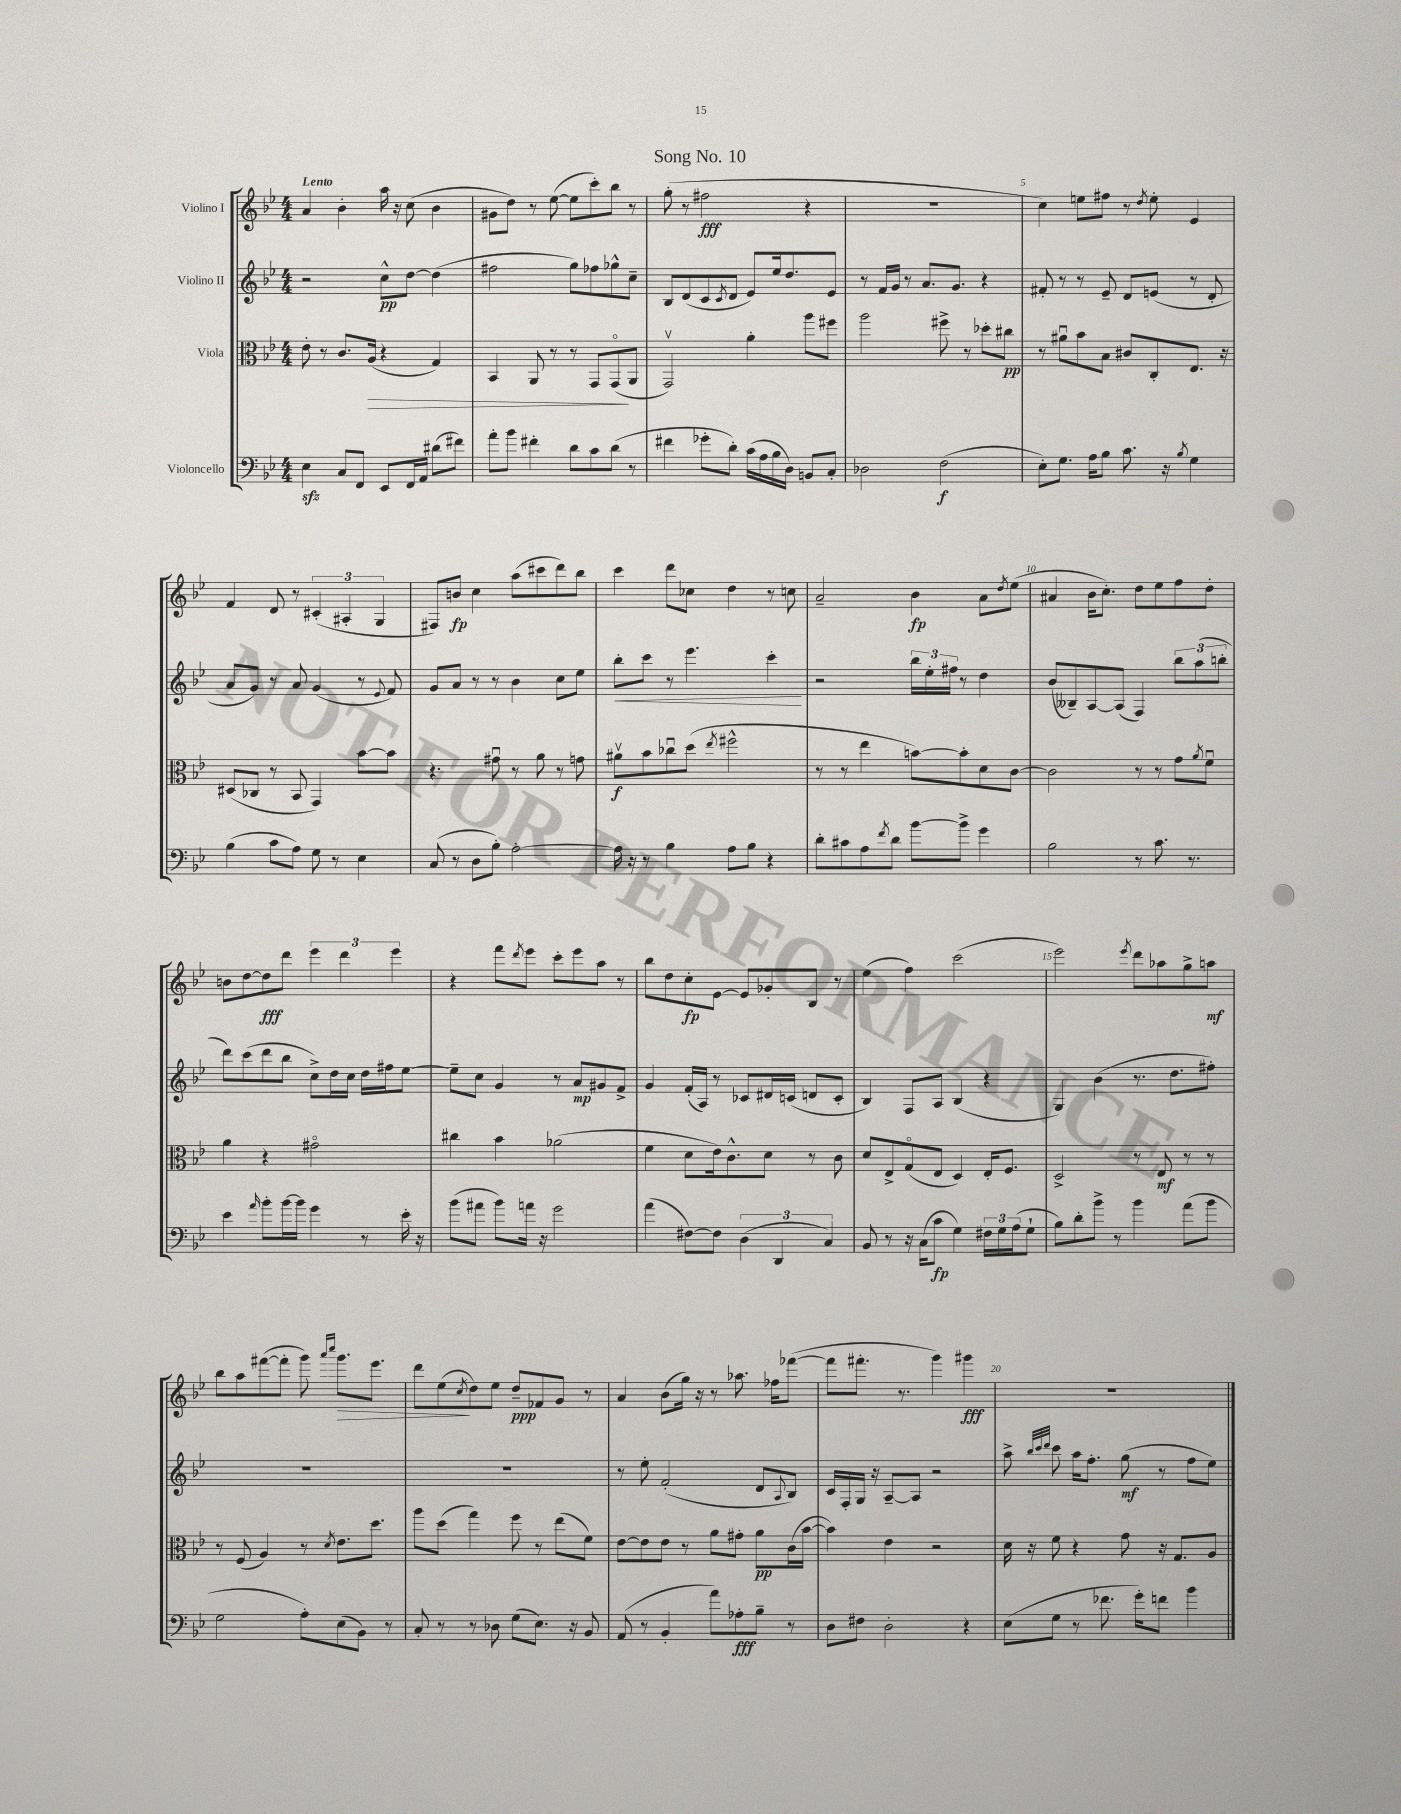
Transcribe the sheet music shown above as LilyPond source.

\header { title = "Song No. 10" }
<<
\new StaffGroup <<
\new Staff = "s0" \with { instrumentName = "Violino I" } {
    \clef treble \key bes \major \numericTimeSignature \time 4/4 \tempo "Lento"
    a'4 bes'4-. a''16 r16 c''8( bes'4 |
    gis'8 d''8) r8 ees''8~( ees''8 c'''8-.) bes''8 r8 |
    g''8-.( r8 fis''2\fff r4 |
    R1 |
    c''4) e''8 fis''8 r8 \acciaccatura { d''8 } e''8-. ees'4 |
    f'4 d'8 r8 \tuplet 3/2 { cis'4-.( ais4-. g4 } |
    fis8) b'8\fp c''4 a''8( cis'''8 d'''8) bes''8 |
    c'''4 d'''8 ces''8 d''4 r8 c''8 |
    a'2-- bes'4\fp a'8 \acciaccatura { d''8 } ees''8( |
    ais'4 bes'16 c''8.-.) d''8 ees''8 f''8 d''8-. |
    b'8 d''8~ d''8\fff d'''8 \tuplet 3/2 { ees'''4 d'''4 ees'''4 } |
    r4 f'''8 \acciaccatura { d'''8 } ees'''8 c'''8-. ees'''8 a''8 r8 |
    bes''8 d''8 c''8-.\fp ees'8~ ees'8 ges'8-. bes8 r8 |
    ees''4( f''4) c'''2( |
    ees'''2) \acciaccatura { ees'''8 } d'''8 aes''8 g''8-> a''8\mf |
    bes''8 a''8 fis'''8~( fis'''8-. g'''8) \grace { a'''16 c''''16 } g'''8.\> ees'''8. |
    d'''8 ees''8\!( \acciaccatura { c''8 } d''8) ees''8 d''8--\ppp fes'8 g'8 r8 |
    a'4 bes'8( g''16) r16 r8 aes''8. fes''16 fes'''8~( |
    fes'''8 fis'''8.-. r8. g'''4) gis'''4\fff |
    R1 \bar "|." |
}
\new Staff = "s1" \with { instrumentName = "Violino II" } {
    \clef treble \key bes \major \numericTimeSignature \time 4/4
    r2 c''8-^\pp d''8~ d''4( |
    fis''2 g''8) fes''8 ges''8-^ c''8-- |
    bes8 d'8( c'8 \acciaccatura { c'8 } d'8 ees'8) ees''16 d''8. ees'8 |
    r8 f'16 g'16 r8 a'8. g'8. r4 |
    fis'8-. r8 r8 ees'8-- d'8 e'8( r8 d'8-. |
    a'8 g'8) r8 a'8 g'4( r8 \appoggiatura { ees'8 } f'8) |
    g'8 a'8 r8 r8 bes'4 c''8 ees''8 |
    bes''8-.\< c'''8 r8 ees'''4. c'''4-.\! |
    r2 \tuplet 3/2 { bes''16 ees''16-. fis''16 } r8 d''4 |
    bes'8( beses8--) a8~ a8( f4) \tuplet 3/2 { bes''8 a''8( b''8-. } |
    d'''8) c'''8( d'''8 bes''8 c''8->) d''16 c''16 d''16 fis''16 ees''8~ |
    ees''8-- c''8 g'4 r8 a'8\mp gis'8 f'8-> |
    g'4 f'16-.( a16) r8 ces'8 dis'16 c'16( d'8 c'8-. |
    bes4) f8 a8 bes4( r4 |
    g4) bes'4( r8. d''8. fis''8-.) |
    R1 |
    R1 |
    r8 ees''8-. f'2-.( d'8 \appoggiatura { a8 } bes8) |
    c'16 f16-. g16 r16 a8~-- a8 r2 |
    a''8-> \grace { bes''32 c'''32 d'''32 } c'''8 a''16 f''8.-. g''8\mf( r8 f''8 ees''8) \bar "|." |
}
\new Staff = "s2" \with { instrumentName = "Viola" } {
    \clef alto \key bes \major \numericTimeSignature \time 4/4
    ees'8-. r8 c'8. a16\>( r4 g4) |
    bes,4 a,8 r8 r8 g,8 g,8\flageolet\!( a,8 |
    g,2\upbow) a'4-. a''8 fis''8 |
    a''2 fis''8-> r8 des''8-. cis''8\pp |
    r8 ais'8\downbow bes'8 bes8 cis'8 c8-. ees8. r16 |
    dis8( ces8 r8 bes,8 g,4) bes'8~ bes'8 |
    r4. gis'8\downbow r8 a'8 r8 g'8 |
    ais'8\upbow\f bes'8 ces''8\downbow d''8( \acciaccatura { ees''8 } fis''2-^ |
    r8 r8 ees''4 b'8~) b'8-. d'8 c'8~ |
    c'2 r8 r8 g'8 \acciaccatura { a'8 } f'8\downbow |
    a'4 r4 gis'2\flageolet |
    cis''4 bes'4 aes'2( |
    f'4 d'8 ees'16) c'8.-^ d'8 r8 c'8 |
    d'8 ees8-> g8\flageolet( ees8 d4) ees16-. f8. |
    d2-> r8 ees8\mf r8 r8 |
    r8 f8( a4) r8 \acciaccatura { d'8 } ees'8. d''8. |
    a''8 d''8( g''4) f''8 r8 ees''8( f'8) |
    ees'8~ ees'8 ees'8 r8 a'8 gis'8-. a'8\pp c'16( bes'16~ |
    bes'4) ees'4 r2 |
    d'16 r16 f'8 r4 g'8 r16 g8. a8 \bar "|." |
}
\new Staff = "s3" \with { instrumentName = "Violoncello" } {
    \clef bass \key bes \major \numericTimeSignature \time 4/4
    ees4\sfz c8 f,8 ees,8 f,16 a,16 dis'8( fis'8) |
    a'8-. bes'8 fis'4-. d'8 c'8 d'8( r8 |
    fis'4 ges'8-. d'8-.) c'16( a16 bes16 d16) b,8 c8-. |
    des2 f2\f( |
    ees8-.) g8. a16 bes8 c'8. r16 \acciaccatura { bes8 } g4 |
    bes4( c'8 a8) g8 r8 ees4 |
    c8( r8 d8 bes8-.) a2~-. |
    a16 r16 r8 bes4 a8 bes8 r4 |
    d'8-. cis'8 a8 \acciaccatura { f'8 } d'8 bes'8~ bes'8-> g'4 |
    bes2 r8 c'8. r8. |
    ees'4 \grace { a'16 } bes'8-. bes'16~ bes'16 g'4 r8 ees'16-. r16 |
    bes'8( ais'8 bes'8) a'16 r16 g'2 |
    a'4( fis8~) fis8 \tuplet 3/2 { d4( d,4 c4) } |
    bes,8 r8 r16 c16( c'8\fp g4) \tuplet 3/2 { fis16 g16 a16( } g8-! |
    bes8) d'8-. bes'8-> r8 bes'4 a'8( bes'8 |
    g2 a8-.) ees8( bes,8) r8 |
    c8-. r8 r8 des8 g8( ees8.) r16 bes,8 |
    a,8( r8 bes,4-. a'8) aes8-.\fff bes8-- r8 |
    d8 fis8 d2-. r4 |
    ees8( g8 r8 fes'8. g'16-.) f'8 bes'4 \bar "|." |
}
>>
>>
\layout { \context { \Score \override BarNumber.break-visibility = ##(#f #t #t) barNumberVisibility = #(every-nth-bar-number-visible 5) } }
